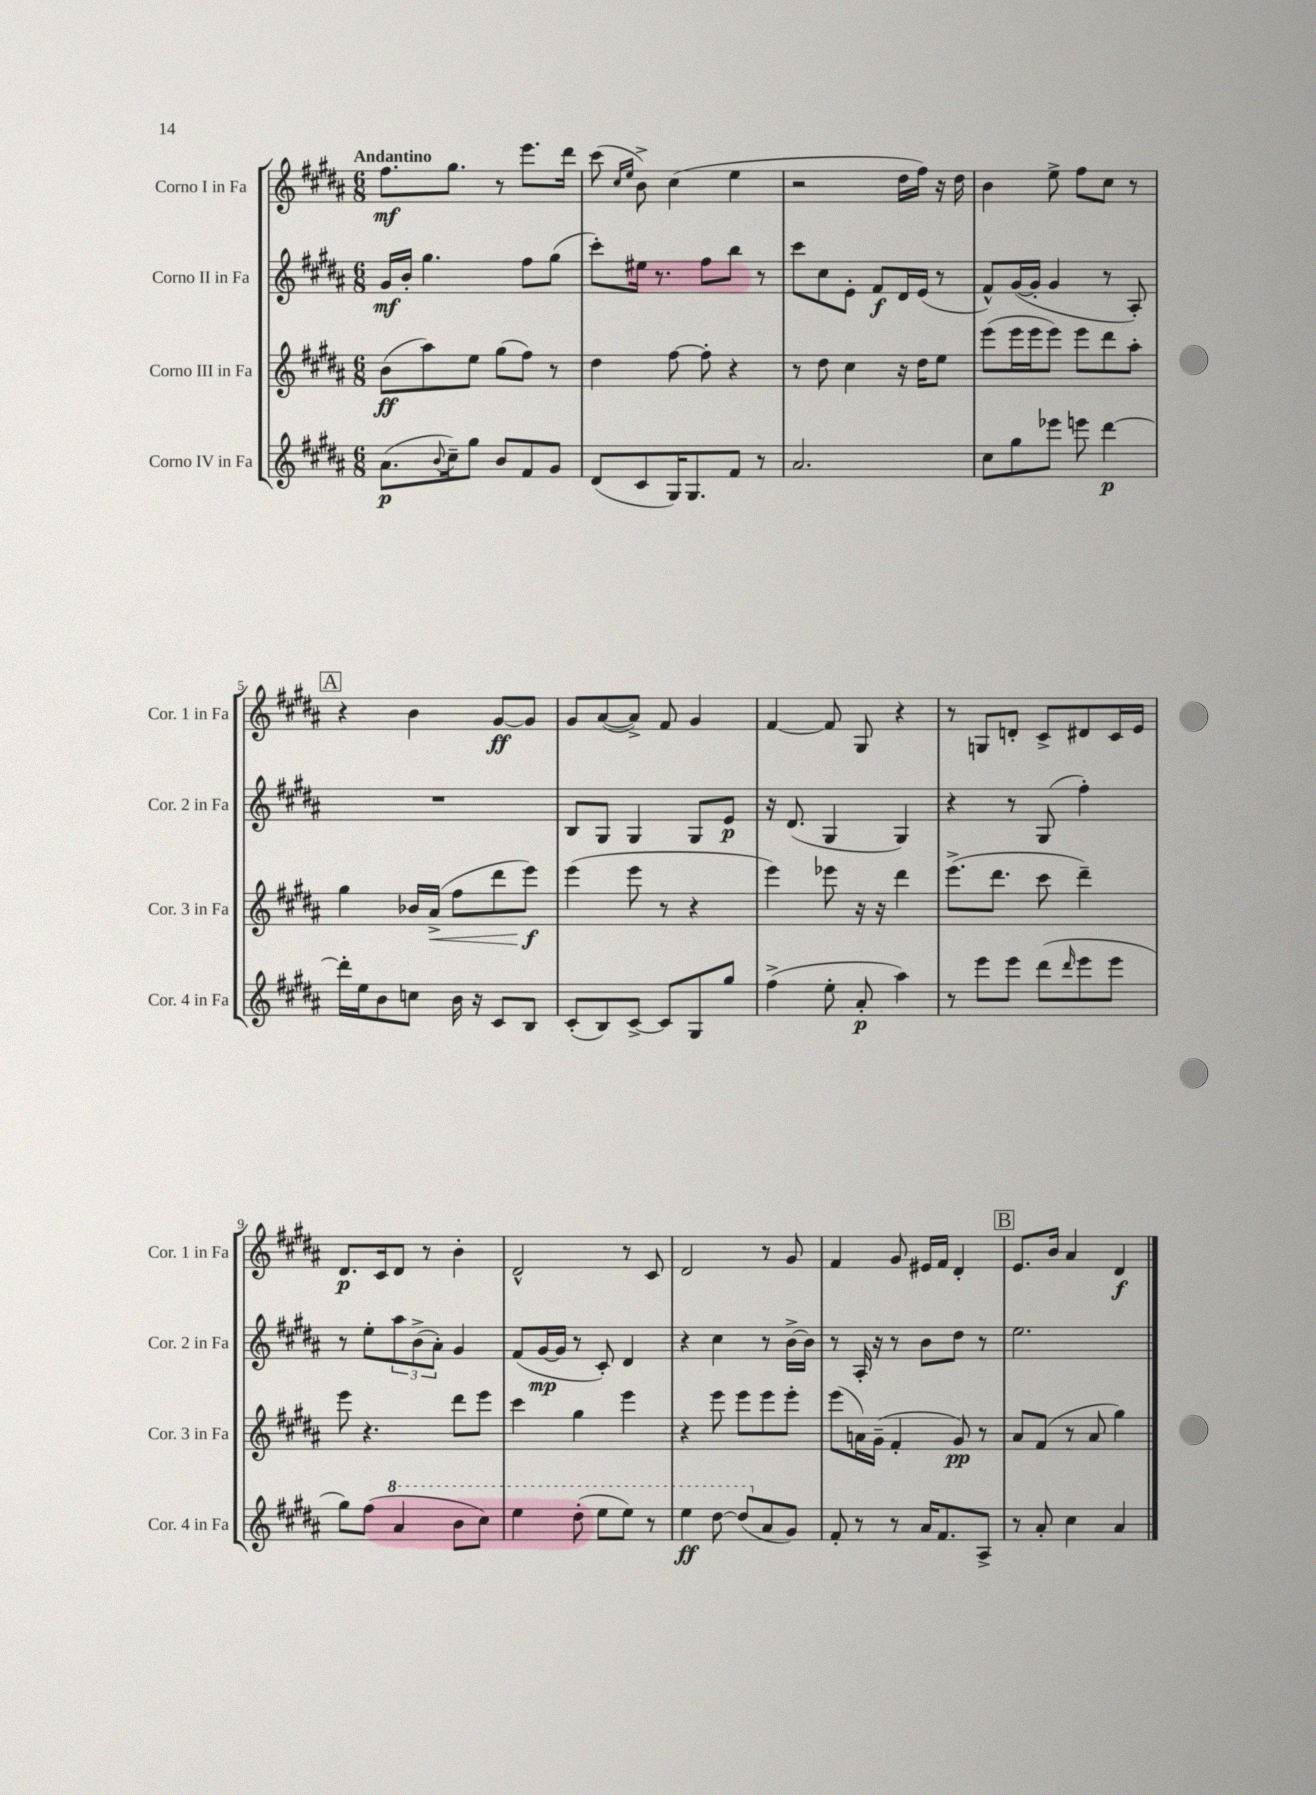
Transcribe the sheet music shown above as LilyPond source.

<<
\new StaffGroup <<
\new Staff = "s0" \with { instrumentName = "Corno I in Fa" shortInstrumentName = "Cor. 1 in Fa" } {
    \clef treble \key b \major \numericTimeSignature \time 6/8 \tempo "Andantino"
    fis''8.\mf gis''8. r8 e'''8. dis'''16 |
    cis'''8( \grace { cis''16 e''16 } b'8->) cis''4( e''4 |
    r2 dis''16 fis''16) r16 dis''16 |
    b'4 e''8-> fis''8 cis''8 r8 |
    \mark \markup { \box "A" } r4 b'4 gis'8~\ff gis'8 |
    gis'8 ais'8~( ais'8->) fis'8 gis'4 |
    fis'4~ fis'8 gis8 r4 |
    r8 g8 d'8-. cis'8-> dis'8 cis'16 e'16 |
    dis'8.\p cis'16 dis'8 r8 b'4-. |
    dis'2-^ r8 cis'8 |
    dis'2 r8 gis'8 |
    fis'4 gis'8 eis'16 fis'16 dis'4-. |
    \mark \markup { \box "B" } e'8. b'16 ais'4 dis'4\f \bar "|." |
}
\new Staff = "s1" \with { instrumentName = "Corno II in Fa" shortInstrumentName = "Cor. 2 in Fa" } {
    \clef treble \key b \major \numericTimeSignature \time 6/8
    gis'16\mf b'16-. gis''4. fis''8 gis''8( |
    cis'''8-.) eis''16 r8. fis''8 b''8 r8 |
    cis'''8 cis''8 e'8-. fis'8\f dis'16 e'16( r8 |
    fis'8-^) gis'16~( gis'16-. gis'4 r8 ais8-.) |
    \mark \markup { \box "A" } R2. |
    b8 gis8 gis4 gis8 e'8\p |
    r16 dis'8.( gis4 gis4) |
    r4 r8 gis8( fis''4-.) |
    r8 e''8-. \tuplet 3/2 { ais''8 b'8->( ais'8-.) } gis'4 |
    fis'8( gis'16~\mp gis'16 r8 cis'8-.) dis'4 |
    r4 cis''4 r8 b'16~-> b'16 |
    r8 ais16-. r16 r8 b'8 dis''8 r8 |
    \mark \markup { \box "B" } e''2. \bar "|." |
}
\new Staff = "s2" \with { instrumentName = "Corno III in Fa" shortInstrumentName = "Cor. 3 in Fa" } {
    \clef treble \key b \major \numericTimeSignature \time 6/8
    b'8\ff( ais''8) e''8 gis''8( fis''8) r8 |
    dis''4 fis''8~ fis''8-. r4 |
    r8 dis''8 cis''4 r16 dis''16 e''8 |
    e'''8( e'''16 e'''16 e'''8) e'''8 dis'''8 ais''8-. |
    \mark \markup { \box "A" } gis''4 bes'16 ais'16->\<( fis''8 dis'''8 e'''8\f\!) |
    e'''4( e'''8 r8 r4 |
    e'''4) ees'''8 r16 r16 dis'''4 |
    e'''8.->( dis'''8. cis'''8 dis'''4--) |
    e'''8 r4. dis'''8 e'''8 |
    cis'''4 gis''4 e'''4 |
    r4 e'''8 e'''8 e'''8 e'''8-. |
    e'''8( a'16) gis'16--( fis'4-. gis'8\pp) r8 |
    \mark \markup { \box "B" } ais'8 fis'8( r8 ais'8 gis''4) \bar "|." |
}
\new Staff = "s3" \with { instrumentName = "Corno IV in Fa" shortInstrumentName = "Cor. 4 in Fa" } {
    \clef treble \key b \major \numericTimeSignature \time 6/8
    ais'8.\p( \appoggiatura { b'8 } cis''16--) gis''8 b'8 fis'8 gis'8 |
    dis'8( cis'8 gis16) gis8. fis'8 r8 |
    ais'2. |
    cis''8 gis''8 ees'''8 e'''8 dis'''4~\p |
    \mark \markup { \box "A" } dis'''16-. e''16 b'8 c''8 b'16 r16 cis'8 b8 |
    cis'8-.( b8) cis'8~-> cis'8 gis8 gis''8 |
    fis''4->( e''8-. ais'8-.\p ais''4) |
    r8 e'''8 e'''8 dis'''8( \grace { dis'''16 } e'''8 e'''8 |
    gis''8) fis''8( \ottava #1 ais''4 b''8 cis'''8) |
    e'''4 dis'''8-.( e'''8 e'''8) r8 |
    e'''4\ff dis'''8~ dis'''8( \ottava #0 ais'8 gis'8) |
    fis'8-. r8 r8 ais'16 fis'8. ais8-> |
    \mark \markup { \box "B" } r8 ais'8-. cis''4 ais'4 \bar "|." |
}
>>
>>
